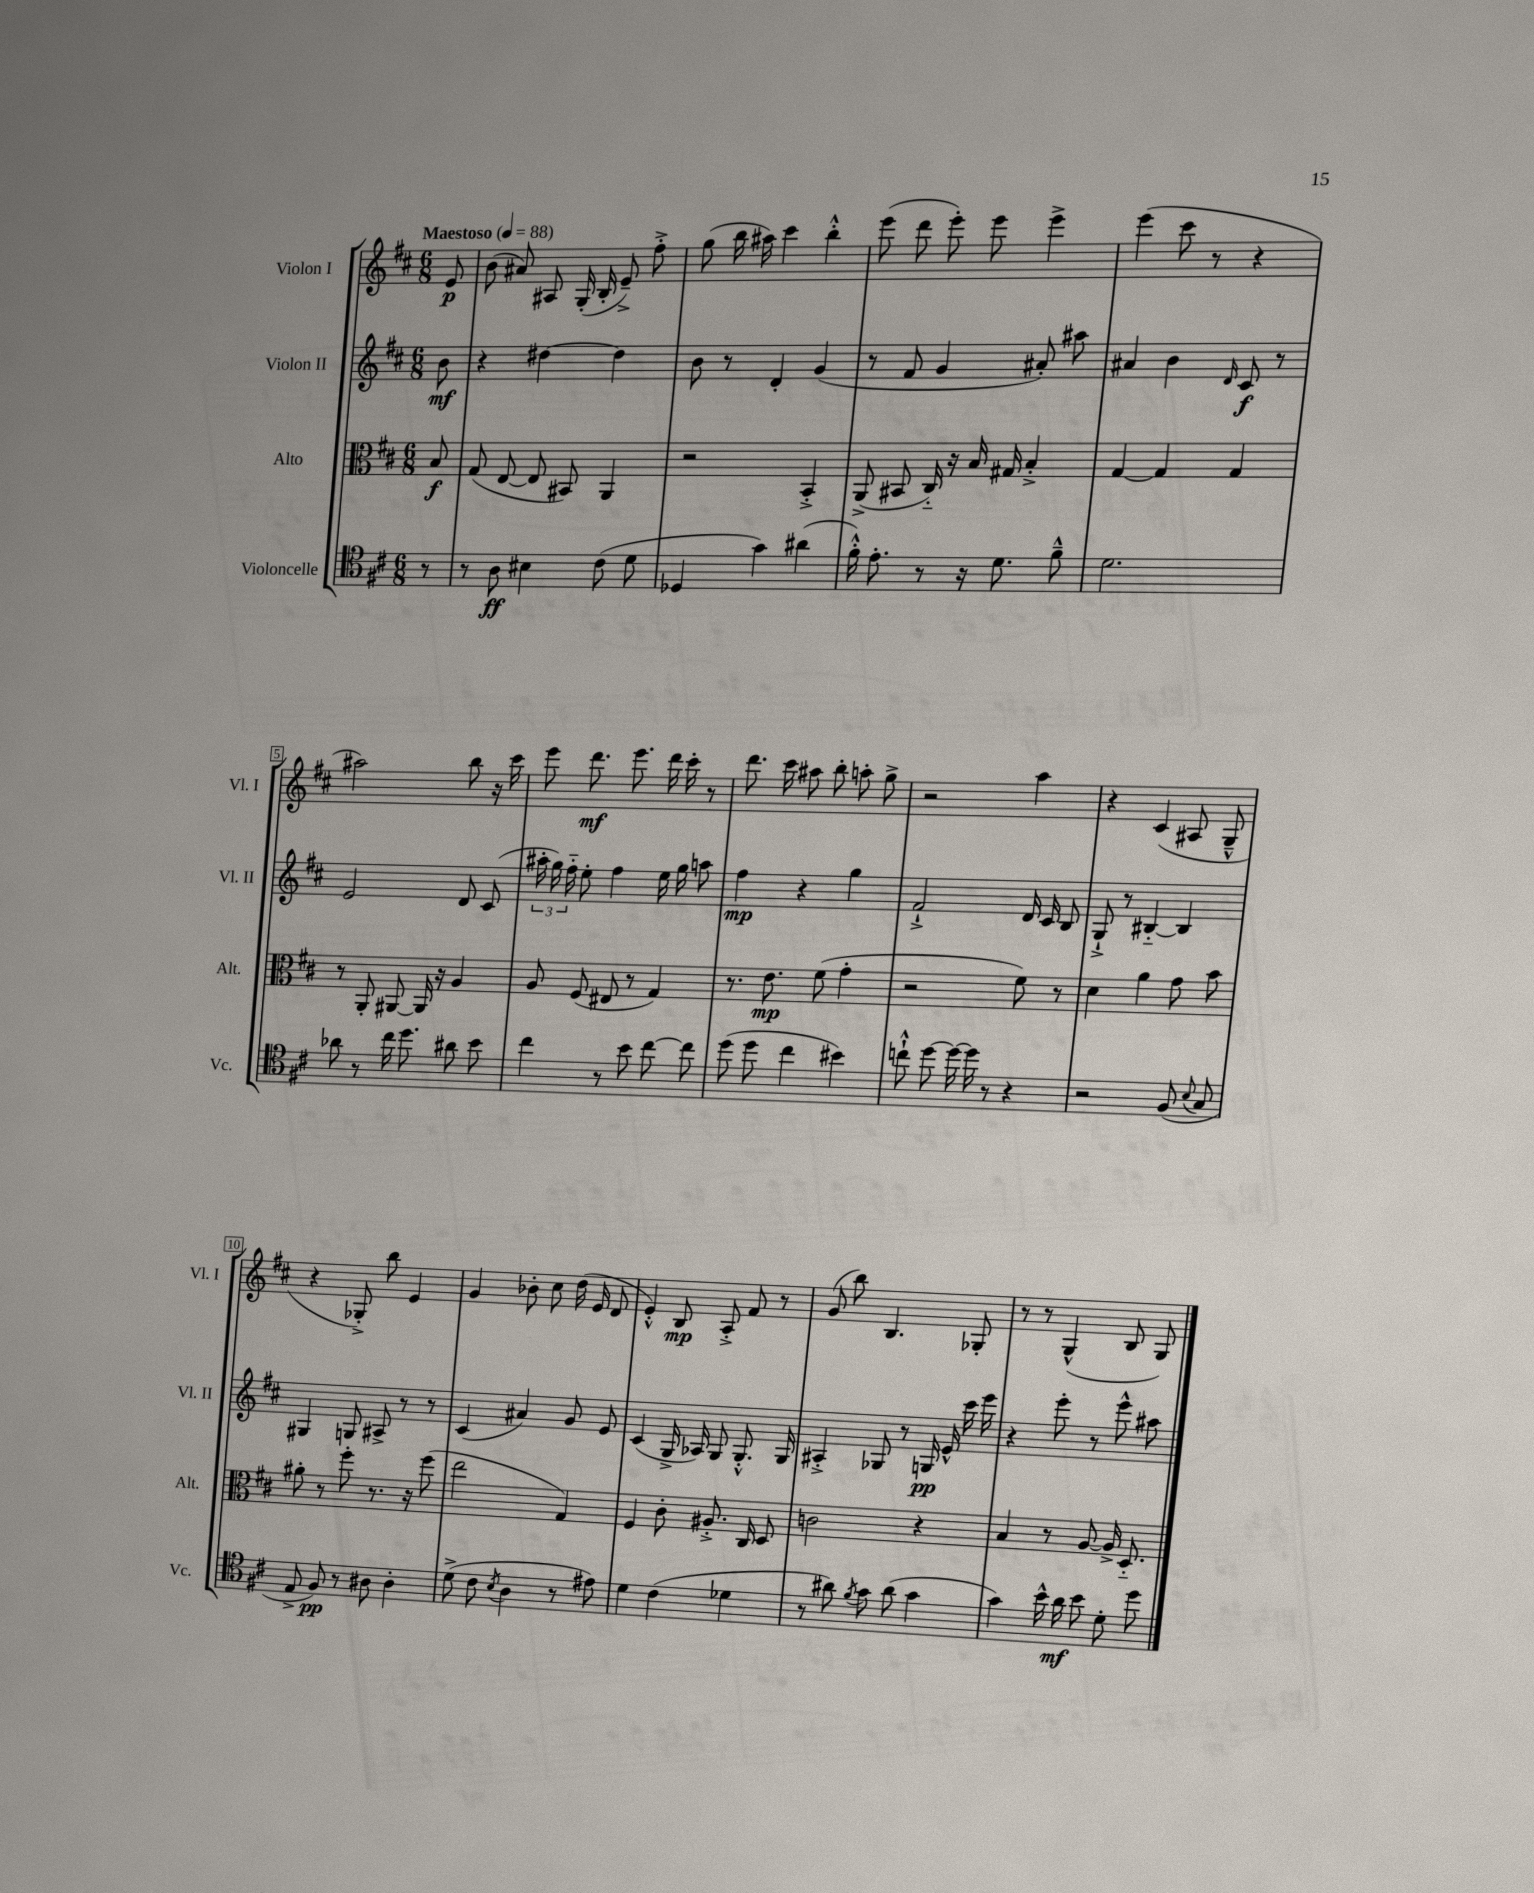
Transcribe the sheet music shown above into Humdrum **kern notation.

**kern	**dynam	**kern	**dynam	**kern	**dynam	**kern	**dynam
*part4	*part4	*part3	*part3	*part2	*part2	*part1	*part1
*staff4	*staff4	*staff3	*staff3	*staff2	*staff2	*staff1	*staff1
*I"Violoncelle	*	*I"Alto	*	*I"Violon II	*	*I"Violon I	*
*I'Vc.	*	*I'Alt.	*	*I'Vl. II	*	*I'Vl. I	*
*clefC4	*	*clefC3	*	*clefG2	*	*clefG2	*
*k[f#c#]	*	*k[f#c#]	*	*k[f#c#]	*	*k[f#c#]	*
*M6/8	*	*M6/8	*	*M6/8	*	*M6/8	*
*MM88	*	*MM88	*	*MM88	*	*MM88	*
=	=	=	=	=	=	=	=
!	!	!	!	!	!	!LO:TX:a:B:t=Maestoso	!
8r	.	8B/	f	8b\	mf	8e/	p
=1	=1	=1	=1	=1	=1	=1	=1
8r	.	(8G/	.	4r	.	(8b\	.
8A\	ff	[8E/	.	.	.	8a#X/)	.
4B#X\	.	8E/]	.	[4dd#X\	.	8A#X/	.
.	.	8BB#X/)	.	.	.	(16G'/	.
.	.	.	.	.	.	16B'/	.
(8c#\	.	4AA/	.	4dd#\]	.	8e~^/)	.
8d\	.	.	.	.	.	8ff#'^\	.
=2	=2	=2	=2	=2	=2	=2	=2
4D-X/	.	2r	.	8b\	.	(8gg\	.
.	.	.	.	8r	.	16bb\	.
.	.	.	.	.	.	16aa#X\)	.
4g\)	.	.	.	4d'/	.	4ccc#\	.
(4a#X\	.	4BB'^/	.	(4g/	.	4bb'^^\	.
=3	=3	=3	=3	=3	=3	=3	=3
16f#'^^\)	.	(8AA^/	.	8r	.	(8eee\	.
8.e'\	.	.	.	.	.	.	.
.	.	8BB#X/	.	8f#/	.	8ddd\	.
8r	.	16C#/)	.	4g/	.	8eee'\)	.
.	.	16r	.	.	.	.	.
16r	.	16B/	.	.	.	8eee\	.
8.d\	.	16G#X/	.	.	.	.	.
.	.	4B'^/	.	8a#X'/)	.	4eee^\	.
8f#~^^\	.	.	.	8aa#X\	.	.	.
=4	=4	=4	=4	=4	=4	=4	=4
2.d\	.	[4G/	.	4a#X/	.	(4eee\	.
.	.	4G/]	.	4b\	.	8ccc#\	.
.	.	.	.	.	.	8r	.
.	.	.	.	16qqd/	.	.	.
.	.	4G/	.	8c#/	f	4r	.
.	.	.	.	8r	.	.	.
!!LO:LB:g=z
=5	=5	=5	=5	=5	=5	=5	=5
8a-X\	.	8r	.	2e/	.	2aa#X\)	.
8r	.	8AA'/	.	.	.	.	.
16cc#\	.	[8AA#X/	.	.	.	.	.
8.dd\	.	.	.	.	.	.	.
.	.	16AA#/]	.	.	.	.	.
.	.	16r	.	.	.	.	.
8a#X\	.	4A/	.	8d/	.	8bb\	.
8b\	.	.	.	(8c#/	.	16r	.
.	.	.	.	.	.	16ccc#\	.
=6	=6	=6	=6	=6	=6	=6	=6
4cc#\	.	8A/	.	24aa#X'\	.	8eee\	.
.	.	.	.	24gg\)	.	.	.
.	.	.	.	24ff#\	.	.	.
.	.	(8F#/	.	8ee'\	.	8.ddd\	mf
8r	.	8E#X/	.	4ff#\	.	.	.
.	.	.	.	.	.	8.eee\	.
8b\	.	8r	.	.	.	.	.
[8cc#\	.	4G/)	.	16ee\	.	16ddd\	.
.	.	.	.	16gg\	.	16ccc#'\	.
8cc#\]	.	.	.	8aan\	.	8r	.
=7	=7	=7	=7	=7	=7	=7	=7
(8dd\	.	8.r	.	4ff#\	mp	8.ddd\	.
8dd\	.	.	.	.	.	.	.
.	.	8.e\	mp	.	.	16ccc#\	.
4cc#\	.	.	.	4r	.	8aa#X\	.
.	.	(8f#\	.	.	.	8bb'\	.
4b#X\)	.	4g'\	.	4gg\	.	8aan'\	.
.	.	.	.	.	.	8gg^\	.
=8	=8	=8	=8	=8	=8	=8	=8
8ccn`^^\	.	2r	.	2f#`^/	.	2r	.
[8dd\	.	.	.	.	.	.	.
16dd\_	.	.	.	.	.	.	.
16dd\]	.	.	.	.	.	.	.
8r	.	.	.	.	.	.	.
4r	.	8f#\)	.	16d/	.	4aa\	.
.	.	.	.	16c#/	.	.	.
.	.	8r	.	8B/	.	.	.
=9	=9	=9	=9	=9	=9	=9	=9
2r	.	4d\	.	8G`^/	.	4r	.
.	.	.	.	8r	.	.	.
.	.	4a\	.	[4B#X/	.	(4c#/	.
(8F#/	.	8g\	.	4B#/]	.	8A#X/	.
8qqB/	.	.	.	.	.	.	.
8G/	.	8b\	.	.	.	8G~^^/	.
!!LO:LB:g=z
=10	=10	=10	=10	=10	=10	=10	=10
8E^/	.	8a#X'\	.	4G#X/	.	4r	.
8F#/)	pp	8r	.	.	.	.	.
8r	.	8ff#'\	.	8Gn/	.	8G-X'^/)	.
8A#X\	.	8.r	.	8A#X^/	.	8bb\	.
4A#'\	.	.	.	8r	.	4e/	.
.	.	16r	.	.	.	.	.
.	.	(8ff#\	.	8r	.	.	.
=11	=11	=11	=11	=11	=11	=11	=11
(8d^\	.	2ee\	.	(4c#/	.	4g/	.
8c#\	.	.	.	.	.	.	.
8qB/	.	.	.	.	.	.	.
4A\	.	.	.	4a#X/)	.	8b-X'\	.
.	.	.	.	.	.	8cc#\	.
8r	.	4G/)	.	8g/	.	(16dd\	.
.	.	.	.	.	.	16e/	.
8e#X\)	.	.	.	8e/	.	8d/	.
=12	=12	=12	=12	=12	=12	=12	=12
4d\	.	4F#/	.	(4c#/	.	4e'^^/)	.
(4c#\	.	8c#'\	.	16G^/	.	8B/	mp
.	.	.	.	16A-X/)	.	.	.
.	.	8.A#X'^/	.	8G/	.	8A'^/	.
4d-X\	.	.	.	8.G'^^/	.	8f#/	.
.	.	16C#/	.	.	.	.	.
.	.	8D/	.	.	.	8r	.
.	.	.	.	16G/	.	.	.
=13	=13	=13	=13	=13	=13	=13	=13
8r	.	2cn\	.	4A#X'^/	.	(8g/	.
8a#X\)	.	.	.	.	.	8bb\)	.
8qf#/	.	.	.	.	.	.	.
8g\	.	.	.	8G-X/	.	4.B/	.
(8a#\	.	.	.	8r	.	.	.
4g\	.	4r	.	16Gn/	pp	.	.
.	.	.	.	16e^^/	.	.	.
.	.	.	.	16ccc#\	.	8G-X'/	.
.	.	.	.	16eee\	.	.	.
=14	=14	=14	=14	=14	=14	=14	=14
4g\)	.	4B/	.	4r	.	8r	.
.	.	.	.	.	.	8r	.
16b^^\	.	8r	.	8eee'\	.	(4G^^/	.
16a\	mf	.	.	.	.	.	.
8b\	.	[8A/	.	8r	.	.	.
8d'\	.	16A^/]	.	8eee^^\	.	8B/	.
.	.	8.D/	.	.	.	.	.
8dd\	.	.	.	8aa#X\	.	8G/)	.
==	==	==	==	==	==	==	==
*-	*-	*-	*-	*-	*-	*-	*-
